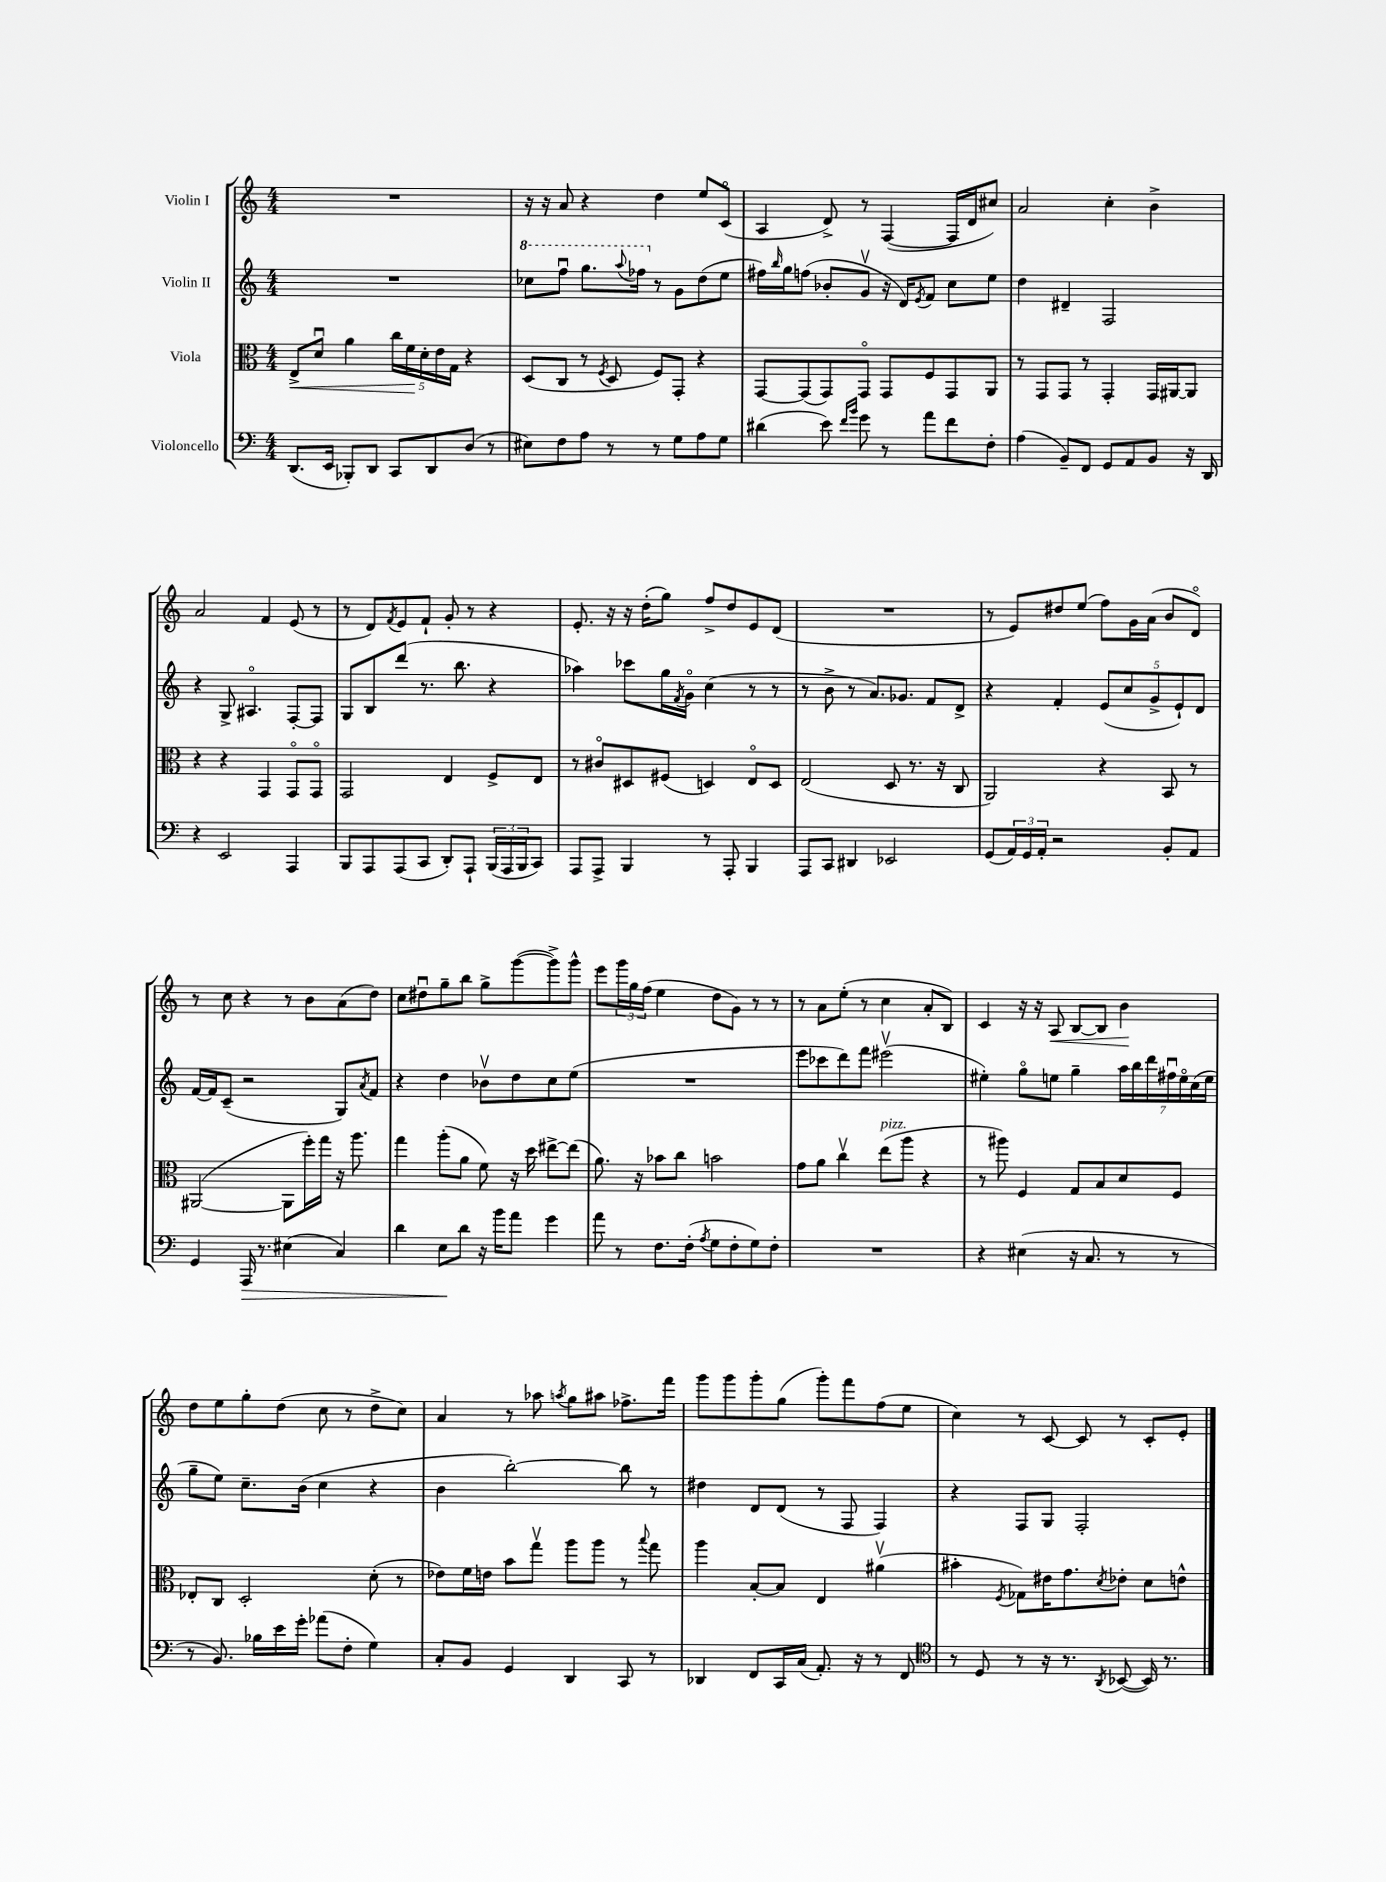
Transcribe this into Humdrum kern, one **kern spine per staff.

**kern	**dynam	**kern	**dynam	**kern	**kern	**dynam
*part4	*part4	*part3	*part3	*part2	*part1	*part1
*staff4	*staff4	*staff3	*staff3	*staff2	*staff1	*staff1
*I"Violoncello	*	*I"Viola	*	*I"Violin II	*I"Violin I	*
*clefF4	*	*clefC3	*	*clefG2	*clefG2	*
*k[]	*	*k[]	*	*k[]	*k[]	*
*M4/4	*	*M4/4	*	*M4/4	*M4/4	*
=1	=1	=1	=1	=1	=1	=1
!	!	!	!LO:HP:b	!	!	!
(8.DD/L	.	8E^/L	<	1r	1r	.
.	.	8du/J	.	.	.	.
16EE/Jk	.	.	.	.	.	.
8BBB-X'/L)	.	4a\	.	.	.	.
8DD/J	.	.	.	.	.	.
8CC/L	.	20cc\LL	.	.	.	.
.	.	20f\	.	.	.	.
.	.	20d'\	[	.	.	.
8DD/	.	.	.	.	.	.
.	.	20e\	.	.	.	.
.	.	20G\JJ	.	.	.	.
(8D/J	.	4r	.	.	.	.
8r	.	.	.	.	.	.
=2	=2	=2	=2	=2	=2	=2
*	*	*	*	*8va	*	*
8E#X\L)	.	(8D/L	.	8ccc-X\L	16r	.
.	.	.	.	.	16r	.
8F\	.	8C/J	.	8fffu\J	8a/	.
8A\J	.	8r	.	8.ggg\L	4r	.
.	.	8qF/	.	.	.	.
8r	.	8D/	.	.	.	.
.	.	.	.	8qqaaa/	.	.
.	.	.	.	16fff-X\Jk	.	.
*	*	*	*	*X8va	*	*
8r	.	8F/L)	.	8r	4dd\	.
8G\L	.	8GG'/J	.	8g\L	.	.
8A\	.	4r	.	(8dd\	8ee/L	.
8G\J	.	.	.	8ee\J	(8c/J	.
=3	=3	=3	=3	=3	=3	=3
(4d#X\	.	[8GG/L	.	16ff#X\LL)	4A/	.
.	.	.	.	16qqbb/	.	.
.	.	.	.	16gg\J	.	.
.	.	(8GG/]	.	(8ffn\J	.	.
8e\)	.	8GG/)	.	8b-X'/L	8d^/)	.
16qqf/LL	.	.	.	.	.	.
16qqb/JJ	.	.	.	.	.	.
8g\	.	8GG/J	.	8gv/J	8r	.
8r	.	8GG/L	.	16r	([4F/	.
.	.	.	.	16d/KL)	.	.
.	.	.	.	8qe/	.	.
8a\L	.	8F/	.	8f/J	.	.
8f\	.	8GG/	.	8cc\L	16F/LL]	.
.	.	.	.	.	16d/J	.
8F'\J	.	8AA/J	.	8ee\J	8cc#X/J)	.
=4	=4	=4	=4	=4	=4	=4
(4A\	.	8r	.	4dd\	2a/	.
.	.	8GG/L	.	.	.	.
8BB~/L)	.	8GG/J	.	4d#X~/	.	.
8FF/J	.	8r	.	.	.	.
8GG/L	.	4GG'/	.	2F/	4cc'\	.
8AA/	.	.	.	.	.	.
8BB/J	.	16GG/LL	.	.	4b^\	.
.	.	[16AA#X/J	.	.	.	.
16r	.	8AA#/J]	.	.	.	.
16DD/	.	.	.	.	.	.
!!LO:LB:g=z
=5	=5	=5	=5	=5	=5	=5
4r	.	4r	.	4r	2a/	.
2EE/	.	4r	.	8G^/	.	.
.	.	.	.	4.A#X/	.	.
.	.	4GG/	.	.	4f/	.
4AAA/	.	8GG/L	.	[8F'/L	(8e/	.
.	.	8GG/J	.	8F/J]	8r	.
=6	=6	=6	=6	=6	=6	=6
8BBB/L	.	2GG/	.	8G/L	8r	.
8AAA/	.	.	.	8B/	8d/L)	.
.	.	.	.	.	8qf/	.
(8AAA/	.	.	.	(8ddd/J	8e/	.
8CC/J	.	.	.	8.r	8f`/J	.
8DD'/L)	.	4E/	.	.	8g'/	.
.	.	.	.	8.bb\	.	.
8AAA`/J	.	.	.	.	8r	.
(24BBB/LL	.	8F^/L	.	4r	4r	.
24AAA/	.	.	.	.	.	.
24BBB/J	.	.	.	.	.	.
8CC/J)	.	8E/J	.	.	.	.
=7	=7	=7	=7	=7	=7	=7
8AAA/L	.	8r	.	4aa-X\)	8.e'/	.
8AAA^/J	.	8c#X/L	.	.	.	.
.	.	.	.	.	16r	.
4BBB/	.	8D#X/	.	8ccc-X\L	16r	.
.	.	.	.	.	(16dd'\KL	.
.	.	(8F#X/J	.	16gg\L	8gg\J)	.
.	.	.	.	8qf/	.	.
.	.	.	.	16g\JJ	.	.
8r	.	4Dn/)	.	(4cc\	8ff^/L	.
8AAA'/	.	.	.	.	8dd/	.
4BBB/	.	8E/L	.	8r	8e/	.
.	.	8D/J	.	8r	(8d/J	.
=8	=8	=8	=8	=8	=8	=8
8AAA/L	.	(2E/	.	8r	1r	.
8CC/J	.	.	.	8b^\	.	.
4DD#X/	.	.	.	8r	.	.
.	.	.	.	8.a/L)	.	.
2EE-X/	.	8D/	.	.	.	.
.	.	.	.	8.g-X/J	.	.
.	.	8.r	.	.	.	.
.	.	.	.	8f/L	.	.
.	.	16r	.	.	.	.
.	.	8C/	.	8d^/J	.	.
=9	=9	=9	=9	=9	=9	=9
(8GG/L	.	2AA/)	.	4r	8r	.
24AA/L)	.	.	.	.	8e/L)	.
24GG/	.	.	.	.	.	.
24AA'/JJ	.	.	.	.	.	.
2r	.	.	.	4f'/	8dd#X/	.
.	.	.	.	.	(8ee/J	.
.	.	4r	.	(10e/L	8ff\L)	.
.	.	.	.	10cc/	.	.
.	.	.	.	.	16g\L	.
.	.	.	.	.	(16a\JJ	.
.	.	.	.	10g^/	.	.
8BB'/L	.	8BB/	.	.	8b/L	.
.	.	.	.	10e`/)	.	.
8AA/J	.	8r	.	.	8d/J)	.
.	.	.	.	10d/J	.	.
!!LO:LB:g=z
=10	=10	=10	=10	=10	=10	=10
4GG/	.	([2AA#X/	.	[16f/LL	8r	.
.	.	.	.	16f/J]	.	.
.	.	.	.	(8c~/J	8cc\	.
!	!LO:HP:b	!	!	!	!	!
16AAA/	>	.	.	2r	4r	.
8.r	.	.	.	.	.	.
(4E#X\	.	8AA#\L]	.	.	8r	.
.	.	16ff'\L)	.	.	8b\L	.
.	.	16gg\JJ	.	.	.	.
4C/)	.	16r	.	8G/L)	(8a\	.
.	.	8.aa\	.	.	.	.
.	.	.	.	8qa/	.	.
.	.	.	.	8f/J	8dd\J)	.
=11	=11	=11	=11	=11	=11	=11
4d\	.	4gg\	.	4r	8cc\L	.
.	.	.	.	.	8dd#Xu\	.
8E\L	.	(8aa'\L	.	4dd\	8gg~\	.
8d\J	]	8a\J	.	.	8bb\J	.
16r	.	8f\)	.	8b-Xv\L	8gg^\L	.
16b\KL	.	.	.	.	.	.
8a\J	.	16r	.	8dd\	([8ggg\	.
.	.	16dd\	.	.	.	.
4g\	.	[8ee#X^\L	.	8cc\	8ggg^\])	.
.	.	(8ee#\J]	.	(8ee\J	8ggg^^\J	.
=12	=12	=12	=12	=12	=12	=12
8a\	.	8.a\)	.	1r	8eee\L	.
8r	.	.	.	.	24ggg\L	.
.	.	.	.	.	24gg\	.
.	.	16r	.	.	.	.
.	.	.	.	.	(24ff\JJ	.
8.F\L	.	8b-X\L	.	.	4ee\	.
.	.	8cc\J	.	.	.	.
(16F'\Jk	.	.	.	.	.	.
8qA/	.	.	.	.	.	.
8G\L	.	2bn\	.	.	8dd\L	.
8F'\	.	.	.	.	8g\J)	.
8G\)	.	.	.	.	8r	.
8F'\J	.	.	.	.	8r	.
=13	=13	=13	=13	=13	=13	=13
1r	.	8g\L	.	8eee\L	8r	.
.	.	8a\J	.	8ccc-X\	8a\L	.
.	.	4ccv\	.	8ddd\)	(8ee'\J	.
.	.	.	.	8fff\J	8r	.
!	!	!LO:TX:a:i:t=pizz.	!	!	!	!
.	.	(8ee\L	.	(2eee#Xv\	4cc\	.
.	.	8aa\J	.	.	.	.
.	.	4r	.	.	8a'/L	.
.	.	.	.	.	8B/J)	.
=14	=14	=14	=14	=14	=14	=14
4r	.	8r	.	4ee#X'\)	4c/	.
.	.	8aa#X\)	.	.	.	.
(4E#X\	.	4F/	.	8gg\L	16r	.
.	.	.	.	.	16r	.
!	!	!	!	!	!	!LO:HP:b
.	.	.	.	8een\J	8A/	<
16r	.	8G/L	.	4gg~\	[8B/L	.
8.C/	.	.	.	.	.	.
.	.	8B/	.	.	8B/J]	.
8r	.	8d/	.	28aa\LL	4b\	.
.	.	.	.	28bb\	.	.
.	.	.	.	28ddd\	.	.
.	.	.	.	28ff#Xu\	.	.
8r	.	8F/J	.	.	.	.
.	.	.	.	28ee\	.	.
.	.	.	.	(28cc\	.	.
.	.	.	.	28ee\JJ	.	.
.	.	.	.	.	.	[
!!LO:LB:g=z
=15	=15	=15	=15	=15	=15	=15
8r	.	8E-X'/L	.	8gg~\L	8dd\L	.
8.BB/)	.	8C/J	.	8ee\J)	8ee\	.
.	.	2D'/	.	8.cc~\L	8gg'\	.
16B-X\LL	.	.	.	.	.	.
16e\	.	.	.	.	(8dd\J	.
16g'\JJ	.	.	.	(16b\Jk	.	.
(8a-X\L	.	.	.	4cc\	8cc\	.
8F'\J	.	.	.	.	8r	.
4G\)	.	(8d'\	.	4r	8dd^\L	.
.	.	8r	.	.	8cc\J)	.
=16	=16	=16	=16	=16	=16	=16
8C'/L	.	8e-X\L)	.	4b\	4a/	.
8BB/J	.	16f\L	.	.	.	.
.	.	16en\JJ	.	.	.	.
4GG/	.	8b\L	.	[2bb'\)	8r	.
.	.	8ggv\J	.	.	8aa-X\	.
.	.	.	.	.	8qaan/	.
4DD/	.	8aa\L	.	.	8gg\L	.
.	.	8aa\J	.	.	8aa#X\J	.
8CC/	.	8r	.	8bb\]	8.ff-X^\L	.
.	.	8qqbb/	.	.	.	.
8r	.	8gg\	.	8r	.	.
.	.	.	.	.	16fff\Jk	.
=17	=17	=17	=17	=17	=17	=17
4DD-X/	.	4aa\	.	4dd#X\	8ggg\L	.
.	.	.	.	.	8ggg\	.
8FF/L	.	[8B'/L	.	8d/L	8ggg'\	.
16CC/L	.	8B/J]	.	(8d/J	(8gg\J	.
(16C/JJ	.	.	.	.	.	.
8.AA'/)	.	4E/	.	8r	8ggg'\L)	.
.	.	.	.	8F/	8fff\	.
16r	.	.	.	.	.	.
8r	.	(4a#Xv\	.	4F/)	(8ff\	.
8FF/	.	.	.	.	8ee\J	.
=18	=18	=18	=18	=18	=18	=18
*clefC4	*	*	*	*	*	*
8r	.	4b#X'\	.	4r	4cc\)	.
8D/	.	.	.	.	.	.
.	.	8qF/	.	.	.	.
8r	.	8G-X\L)	.	8F/L	8r	.
16r	.	16e#X\K	.	8G/J	[8c/	.
8.r	.	8.g\	.	.	.	.
.	.	.	.	2F'/	8c/]	.
8qAA/	.	8qd/	.	.	.	.
([8BB-X/	.	8e-X'\J	.	.	8r	.
16BB-/])	.	8d\L	.	.	8c'/L	.
8.r	.	.	.	.	.	.
.	.	8en^^\J	.	.	8e'/J	.
==	==	==	==	==	==	==
*-	*-	*-	*-	*-	*-	*-
